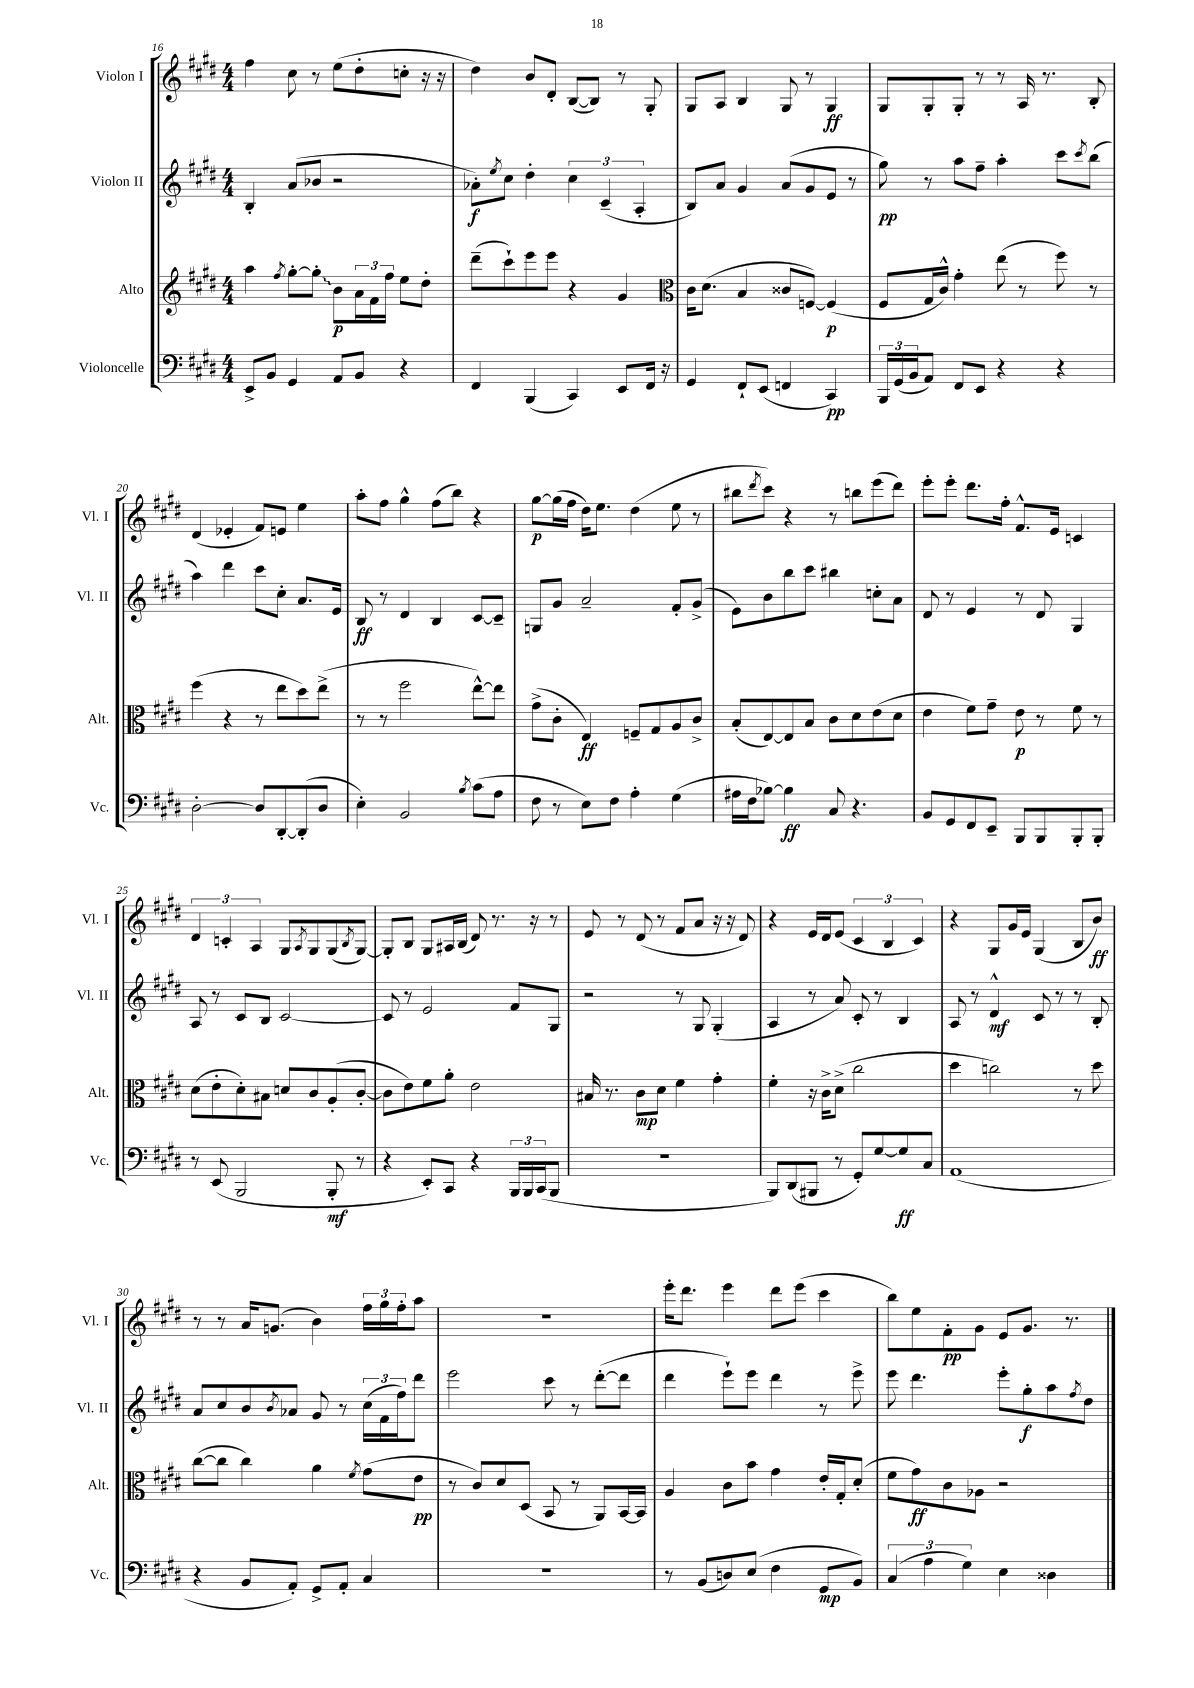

**kern	**kern	**kern	**kern
*staff4	*staff3	*staff2	*staff1
*clefF4	*clefG2	*clefG2	*clefG2
*k[f#c#g#d#]	*k[f#c#g#d#]	*k[f#c#g#d#]	*k[f#c#g#d#]
*M4/4	*M4/4	*M4/4	*M4/4
8EE^	4aa	4B'	4ff#
8BB	.	.	.
.	8qff#	.	.
4GG#	[8gg#'	(8a	8cc#
.	8gg#']	8b-	8r
8AA	8b	2r	(8ee
8BB	24a	.	8dd#'
.	24f#	.	.
.	24ff#	.	.
4r	8ee	.	8cc'
.	8dd#'	.	16r
.	.	.	16r
=	=	=	=
4FF#	(8ddd#~	8a-')	4dd#)
.	.	8qee	.
.	8ccc#`)	8cc#	.
(4BBB	8eee	4dd#'	8b
.	8eee	.	8d#'
4CC#)	4r	6cc#	([8B
.	.	.	8B])
.	.	(6c#~	.
8EE	4g#	.	8r
.	.	6A'	.
16FF#	.	.	8G#'
16r	.	.	.
=	=	=	=
*	*clefC3	*	*
4GG#	16c#	8B)	8G#
.	(8.d#	.	.
.	.	8a	8A
8FF#`	4B	4g#	4B
(8EE	.	.	.
4FF	8c##	(8a	8G#
.	[8F)	8g#	8r
4CC#)	(4F]	8e	4G#
.	.	8r	.
=	=	=	=
24BBB	8F#	8gg#)	8G#
(24GG#	.	.	.
24BB	.	.	.
8AA)	16G#	8r	8G#'
.	16c#^^)	.	.
8FF#	4g#'	8aa	8G#'
8EE	.	8ff#~	8r
4r	(8ee	4aa'	8r
.	8r	.	16A
.	.	.	8.r
4r	8ff#)	8ccc#	.
.	.	8qccc#	.
.	8r	(8bb	8B'
=	=	=	=
[2D#'	(4ff#	4aa)	(4d#
.	4r	4ddd#	4e-'
8D#]	8r	8ccc#	8f#)
[8DD#'	8ee	8cc#'	8e
(8DD#']	8dd#)	8.a	4ee
8D#	(8ee^	.	.
.	.	16e	.
=	=	=	=
4E')	8r	8B	8aa'
.	8r	8r	8ff#
2BB	2ff#	4d#	4gg#^^
.	.	4B	(8ff#
.	.	.	8bb)
8qB	.	.	.
(8c#	[8ee^^)	[8c#	4r
8A	8ee]	8c#~]	.
=	=	=	=
8F#	(8g#^	8G	[8gg#
8r	8c#'	8g#	(16gg#]
.	.	.	16ff#
8E)	4E)	2a~	16dd#)
.	.	.	8.ee
8F#	.	.	.
4A'	8F~	.	(4dd#
.	8G#	.	.
(4G#	8A	8f#'	8ee
.	8c#^	(8g#^	8r
=	=	=	=
16A#	(8B'	8e)	8bb#
16F#	.	.	.
.	.	.	8qddd#
[8B-)	[8E)	8b	8ccc#)
4B-]	8E]	8bb	4r
.	8B	8ccc#	.
8C#	8c#	4bb#	8r
4.r	8d#	.	8bb
.	(8e	8cc'	(8eee
.	8d#	8a	8ddd#)
=	=	=	=
8BB	4e	8d#	8eee'
8GG#	.	8r	8eee'
8FF#	8f#)	4e	8.ddd#
8EE~	8g#~	.	.
.	.	.	16ff#'
8BBB	8e	8r	8.f#^^
8BBB	8r	8d#	.
.	.	.	16e
8BBB'	8f#	4G#	4c
8BBB'	8r	.	.
=	=	=	=
8r	(8d#	8A	6d#
(8EE	8e'	8r	.
.	.	.	6c'
2BBB	8d#')	8c#	.
.	.	.	6A
.	8B#	8B	.
.	8d	[2c#	8G#
.	.	.	8qA
.	8c#	.	8G#
8BBB'	(8A'	.	(8G#
.	.	.	8qB
8r	[8c#'	.	[8G#)
=	=	=	=
4r	8c#]	8c#]	8G#']
.	8e)	8r	8B
8EE')	8f#	2e	8G#
8CC#	8a'	.	16A#
.	.	.	(16B
4r	2e	.	8d#)
.	.	.	8.r
24BBB	.	8f#	.
24BBB	.	.	.
.	.	.	16r
(24CC#	.	.	.
8BBB	.	8G#	8r
=	=	=	=
1r	16B#	2r	8e
.	8.r	.	.
.	.	.	8r
.	8c#	.	(8d#
.	8d#	.	8r
.	4f#	8r	8f#
.	.	8G#	8a
.	4g#'	(4G#'	16r
.	.	.	16r
.	.	.	8d#)
=	=	=	=
8BBB)	4f#'	4A	4r
(8DD#	.	.	.
8BBB#	16r	8r	16e
.	16c#^	.	16d#
8r	(8d#^	8a)	(8e
8GG#')	2cc#	8c#'	6c#
[8G#	.	8r	.
.	.	.	6B
8G#]	.	4B	.
.	.	.	6c#)
8C#	.	.	.
=	=	=	=
(1AA	4dd#	8A	4r
.	.	8r	.
.	2cc)	4d#^^	8G#
.	.	.	16g#
.	.	.	16e
.	.	8c#	(4G#
.	.	8r	.
.	8r	8r	8B
.	8dd#	8B'	8b)
=	=	=	=
4r	([8cc#	8a	8r
.	8cc#]	8cc#	8r
8BB	4cc#)	8b	16a
.	.	.	(8.g
.	.	8qb	.
8AA')	.	8a-	.
8GG#^	4a	8g#	4b)
8AA'	.	8r	.
.	8qf#	.	.
4C#	(8g#	(24cc#	24ff#
.	.	24f#	24gg#
.	.	24ff#)	24ff#'
.	8e	8ddd#	8aa
=	=	=	=
1r	8r	2eee	1r
.	8c#)	.	.
.	8d#	.	.
.	(8D#	.	.
.	8BB	8ccc#	.
.	8r	8r	.
.	8AA)	([8ddd#'	.
.	[16BB	8ddd#]	.
.	16BB]	.	.
=	=	=	=
8r	4A	4ddd#	16eee'
.	.	.	8.ddd#
(8BB	.	.	.
8D)	8c#	8eee`)	4eee
(8E	8b	8eee	.
4F#	4g#	4ddd#	8ddd#
.	.	.	(8eee
8GG#	16e'	8r	4ccc#
.	16G#'	.	.
8BB)	(8d#'	8eee^	.
=	=	=	=
(6C#	8f#	8eee	8bb)
.	8g#)	4.ddd#	8ee
6A	.	.	.
.	8c#	.	8f#'
6G#)	.	.	.
.	8A-	.	8g#
4E	2r	8eee'	8e
.	.	8gg#'	8.g#
4D##	.	8aa	.
.	.	.	8.r
.	.	8qff#	.
.	.	8dd#	.
==	==	==	==
*-	*-	*-	*-
